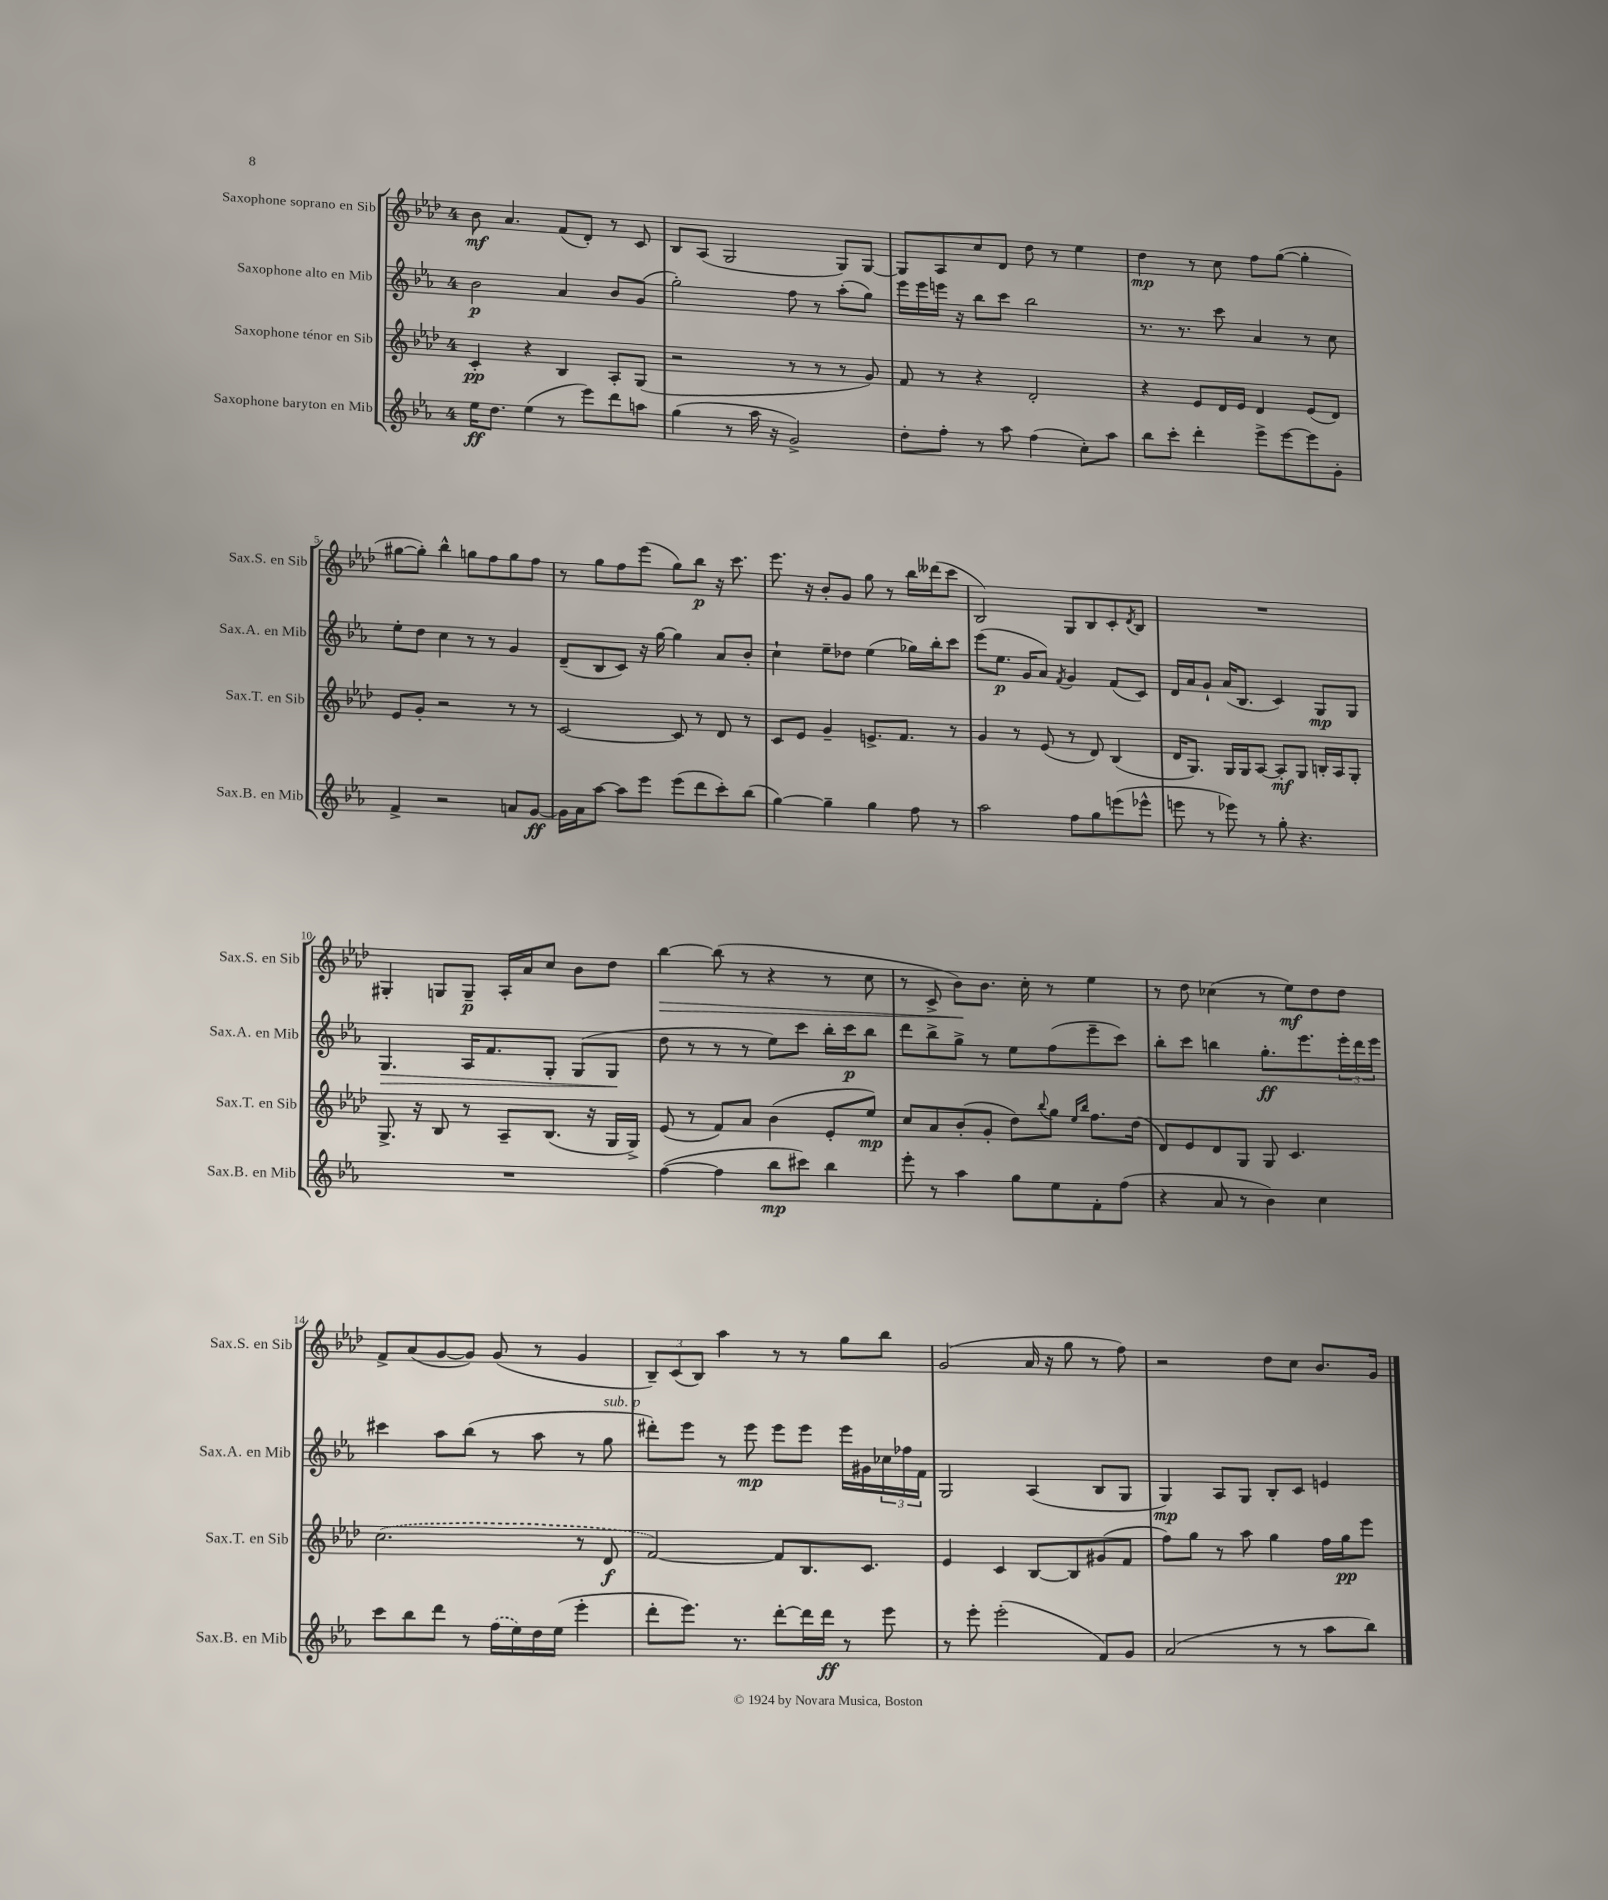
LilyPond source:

<<
\new StaffGroup <<
\new Staff = "s0" \with { instrumentName = "Saxophone soprano en Sib" shortInstrumentName = "Sax.S. en Sib" } {
    \clef treble \key aes \major \once \override Staff.TimeSignature.style = #'single-digit \time 4/4
    bes'8\mf aes'4. f'8( des'8-.) r8 c'8 |
    bes8 aes8( g2 g8) g8~ |
    g8 aes8 c''8 des'8 des''8 r8 ees''4 |
    des''4\mp r8 c''8 f''8 g''8~( g''4-. |
    gis''8~ gis''8-.) bes''4-^ g''8 f''8 g''8 f''8 |
    r8 g''8 f''8 ees'''8( g''8) bes''8\p r16 c'''8. |
    ees'''8. r16 bes'8-. g'8 g''8 r8 bes''16 deses'''16( c'''8 |
    bes2) g8 bes8 c'8-. \acciaccatura { des'8 } bes8 |
    R1 |
    gis4-. g8 g8--\p aes16-. aes'16 c''8 bes'8 des''8 |
    bes''4~\> bes''8( r8 r4 r8 c''8 |
    r8 c'8-> bes'8\!) bes'8. c''16-. r8 ees''4 |
    r8 des''8 ces''4( r8 ees''8\mf) des''8 des''8 |
    f'8-> aes'8( g'8~ g'8) g'8( r8 g'4 |
    \tuplet 3/2 { bes8--) c'8( bes8) } aes''4 r8 r8 g''8 bes''8 |
    g'2( aes'16 r16 g''8 r8 f''8) |
    r2 des''8 c''8 bes'8. g'16 \bar "|." |
}
\new Staff = "s1" \with { instrumentName = "Saxophone alto en Mib" shortInstrumentName = "Sax.A. en Mib" } {
    \clef treble \key ees \major \once \override Staff.TimeSignature.style = #'single-digit \time 4/4
    bes'2\p aes'4 bes'8 g'8( |
    g''2-.) f''8 r8 aes''8-.( g''8) |
    ees'''16 ees'''16 e'''16 r16 bes''8 c'''8 bes''2 |
    r8. r8. c'''8 aes'4 r8 c''8 |
    ees''8-. d''8 c''4 r8 r8 g'4 |
    d'8--( bes8 c'8) r16 g''16~ g''4 aes'8 bes'8-. |
    c''4-! ees''8-- des''8 ees''4( ges''16) bes''16-. c'''8 |
    ees'''8( ees''8.\p g'16 aes'8) \acciaccatura { f'8 } g'4 f'8( c'8) |
    d'16 aes'16 g'8-! aes'16( bes8. c'4) g8\mp g8 |
    g4.\> aes16 f'8. g8-. g8( g8\! |
    d''8 r8 r8 r8 ees''8) c'''8 bes''16-. c'''16\p bes''8 |
    d'''8 bes''8-> g''8-> r8 ees''8 f''8( ees'''8-- c'''8) |
    bes''8-. c'''8 b''4 g''8.-.\ff ees'''8. \tuplet 3/2 { ees'''16-. d'''16 ees'''16 } |
    cis'''4 aes''8 bes''8( r8 aes''8 r8 g''8^\markup { \italic "sub. p" } |
    dis'''8-.) ees'''8 r8 ees'''8\mp ees'''8 ees'''8 ees'''16 gis'16 \tuplet 3/2 { ces''16 fes''16 f'16 } |
    g2 aes4( bes8 g8 |
    g4\mp) aes8 g8 bes8-. c'8 e'4 \bar "|." |
}
\new Staff = "s2" \with { instrumentName = "Saxophone ténor en Sib" shortInstrumentName = "Sax.T. en Sib" } {
    \clef treble \key aes \major \once \override Staff.TimeSignature.style = #'single-digit \time 4/4
    c'4-.\pp r4 bes4 aes8-. g8( |
    r2 r8 r8 r8 g'8) |
    f'8 r8 r4 des'2-. |
    r4 ees'8 des'16 ees'16 des'4 ees'8( des'8) |
    ees'8 g'8-. r2 r8 r8 |
    c'2~ c'8 r8 des'8 r8 |
    c'8 ees'8 g'4-- e'8.-> f'8. r8 |
    g'4 r8 ees'8( r8 des'8) bes4( |
    des'16 g8.) g16 g16 aes8~ aes8-.\mf g8 b16-. aes16 g8-. |
    g8.-> r16 bes8 r8 aes8-- bes8.( r16 g16 g16->) |
    ees'8( r8 f'8) aes'8 bes'4( ees'8-. ees''8\mp) |
    c''8 aes'8 bes'8-.( g'8-. des''8) \appoggiatura { bes''8 } g''8 \grace { ees''16 bes''16 } f''8. des''16( |
    des'8) ees'8 des'8 g8 g8 c'4. |
    \once \slurDashed c''2.( r8 des'8\f |
    f'2~) f'8 bes8. c'8. |
    ees'4 c'4 bes8~ bes8 gis'8( f'8 |
    f''8) g''8 r8 aes''8 g''4 f''16 g''16\pp ees'''8 \bar "|." |
}
\new Staff = "s3" \with { instrumentName = "Saxophone baryton en Mib" shortInstrumentName = "Sax.B. en Mib" } {
    \clef treble \key ees \major \once \override Staff.TimeSignature.style = #'single-digit \time 4/4
    ees''16\ff d''8. ees''4( r8 ees'''8) d'''8 a''8 |
    g''4( r8 aes''16 r16 g'2->) |
    d''8-. f''8-. r8 aes''8 f''4( c''8-.) aes''8 |
    bes''8 c'''8-. d'''4-. ees'''8-> ees'''8~ ees'''8 g'8-. |
    f'4-> r2 a'8 g'8~\ff |
    g'16 aes'16 aes''8~ aes''8 ees'''8 ees'''8( d'''8 c'''8-.) bes''8( |
    g''4~) g''4-- g''4 f''8 r8 |
    aes''2 f''8 g''8 e'''8( ees'''8-^ |
    e'''8 r8 ees'''8) r8 g''8-. r4. |
    R1 |
    f''4~( f''4 bes''8\mp cis'''8) bes''4 |
    ees'''8-. r8 aes''4 g''8 ees''8 f'8-. f''8( |
    r4 aes'8 r8 bes'4) c''4 |
    c'''8 bes''8 d'''8 r8 \once \slurDashed f''16( ees''16) d''16 ees''16( ees'''4-. |
    d'''8-. ees'''8.) r8. d'''8~-. d'''16 d'''16\ff r8 ees'''8 |
    r8 ees'''8-. ees'''2-.( f'8) g'8 |
    aes'2( r8 r8 aes''8 bes''8) \bar "|." |
}
>>
>>
